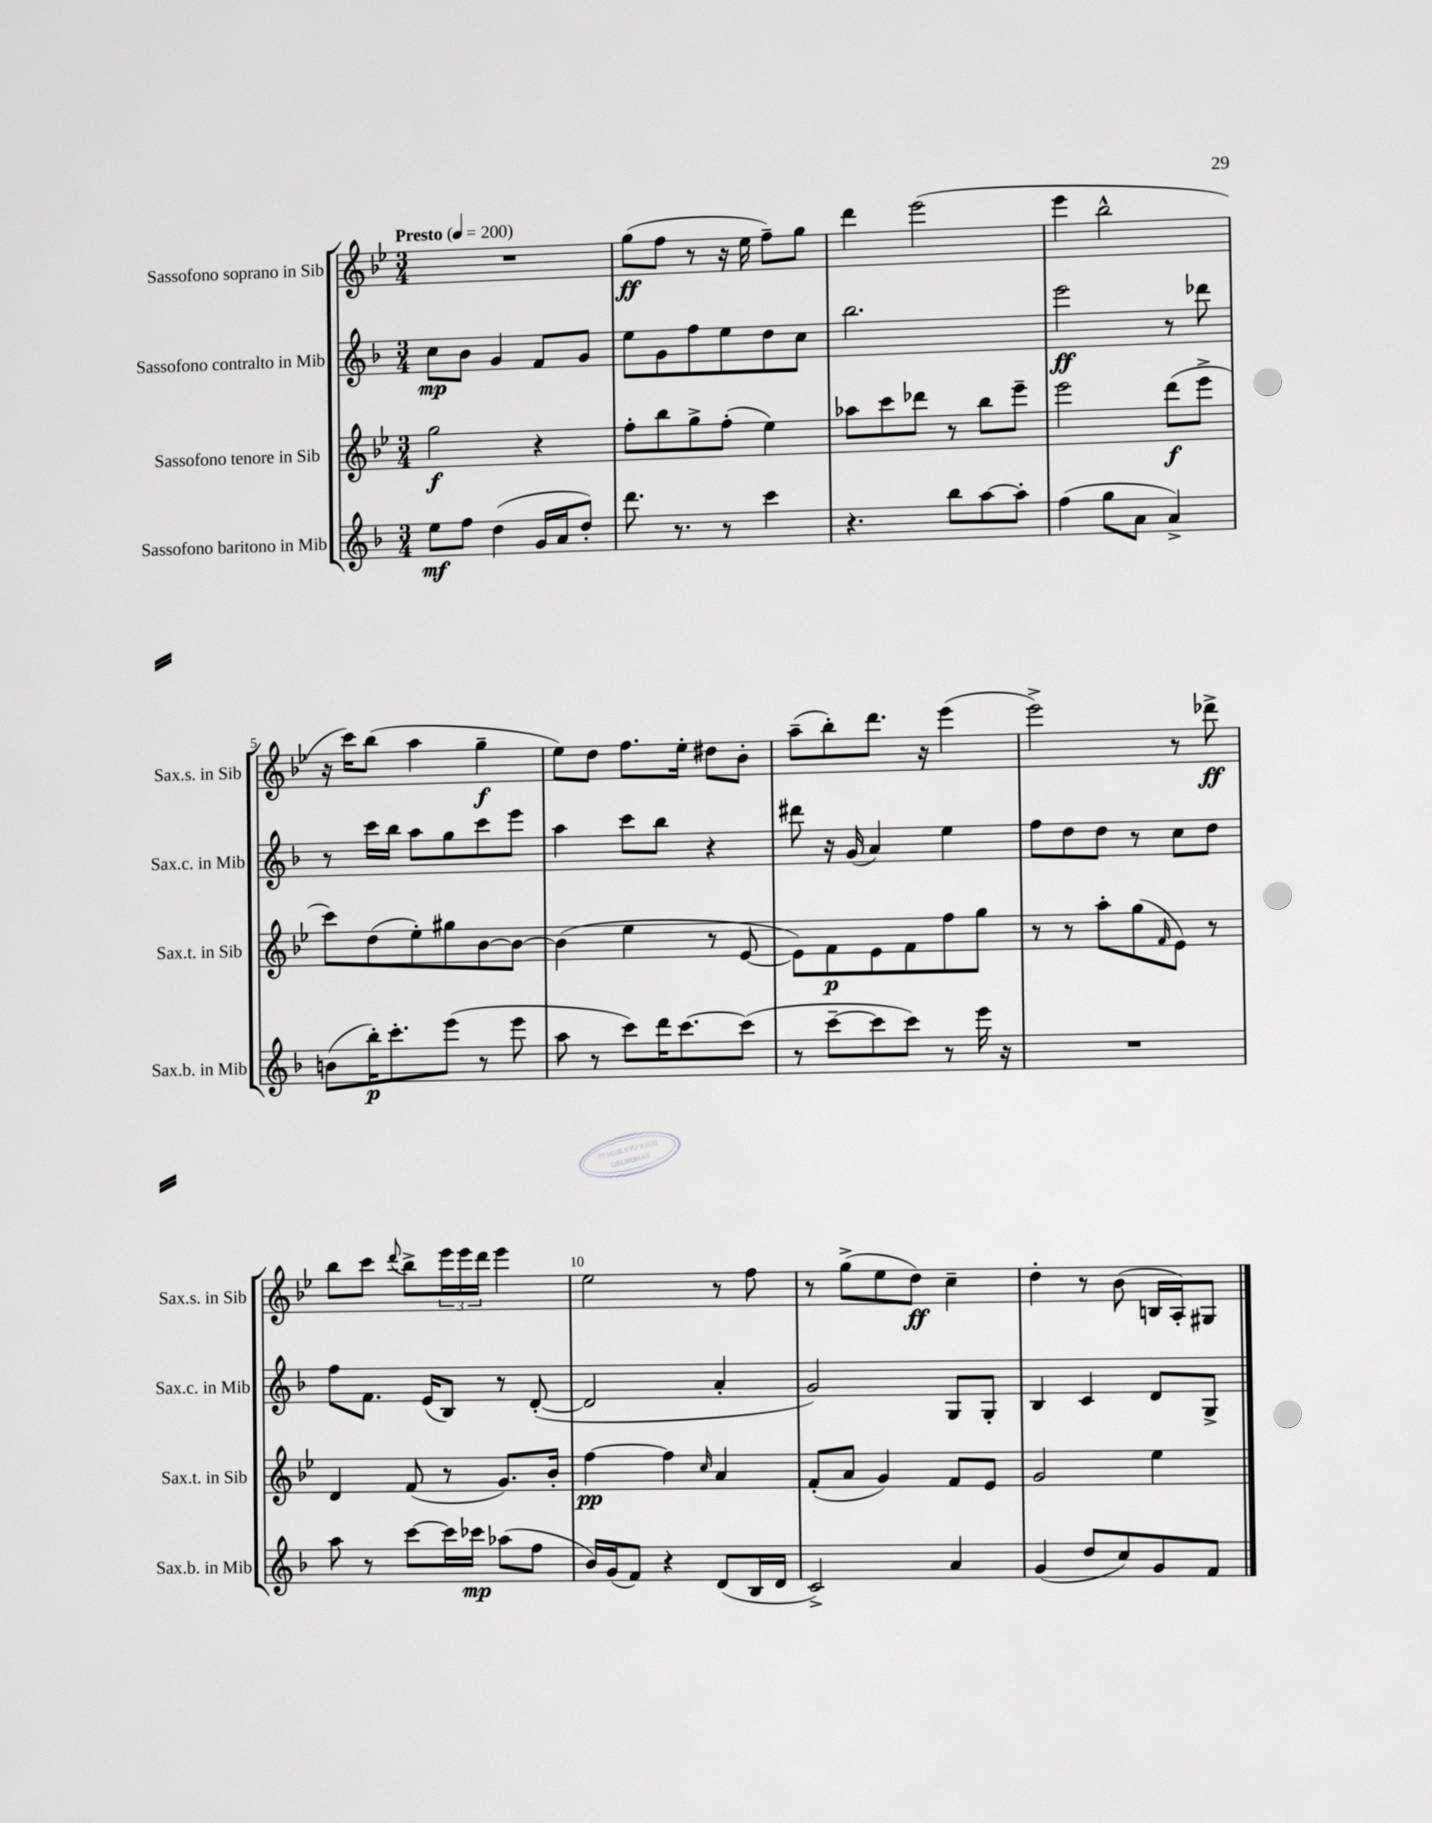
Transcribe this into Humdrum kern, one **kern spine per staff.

**kern	**kern	**kern	**kern
*staff4	*staff3	*staff2	*staff1
*clefG2	*clefG2	*clefG2	*clefG2
*k[b-]	*k[b-e-]	*k[b-]	*k[b-e-]
*M3/4	*M3/4	*M3/4	*M3/4
*MM200	*MM200	*MM200	*MM200
8ee	2gg	8cc	2.r
8ff	.	8b-	.
(4dd	.	4g	.
16g	4r	8f	.
16a	.	.	.
8dd')	.	8g	.
=	=	=	=
8.ddd	8ff'	8ee	(8gg
.	8bb-	8g	8ff
8.r	.	.	.
.	8gg^	8ff	8r
8r	(8ff'	8ee	16r
.	.	.	16ee-
4ccc	4ee-)	8dd	8ff~)
.	.	8cc	8gg
=	=	=	=
4.r	8aa-	2.bb-	4ddd
.	8ccc	.	.
.	8ddd-	.	(2eee-
8bb-	8r	.	.
[8aa	8bb-	.	.
8aa']	8eee-~	.	.
=	=	=	=
(4ff	2eee-	2eee	4eee-
8gg	.	.	2bb-^^
8a	.	.	.
4a^)	(8ddd	8r	.
.	8eee-^	8ddd-	.
=	=	=	=
(8b	8ccc)	8r	16r
.	.	.	16ccc)
16bb-')	(8dd	16ccc	(8bb-
8.ccc'	.	16bb-	.
.	8ee-')	8aa	4aa
(8eee	8gg#	8gg	.
8r	[8b-	8ccc	4gg~
8eee	8b-_	8eee	.
=	=	=	=
8aa	(4b-]	4aa	8ee-)
8r	.	.	8dd
8ccc)	4ee-	8ccc	8.ff
16ddd	.	8bb-	.
[8.ccc	.	.	16ee-'
.	8r	4r	8dd#
(8ccc]	[8e-	.	8b-'
=	=	=	=
8r	8e-])	8ddd#	(8aa~
[8ccc~	8f	16r	8bb-')
.	.	(16g	.
8ccc]	8e-	4a)	8.ddd
8ccc)	8f	.	.
.	.	.	16r
8r	8ff	4ee	(4eee-
16eee	8gg	.	.
16r	.	.	.
=	=	=	=
2.r	8r	8ff	2eee-^)
.	8r	8dd	.
.	8aa'	8dd	.
.	(8gg	8r	.
.	16qqf	.	.
.	8e-)	8cc	8r
.	8r	8dd	8ddd-^
=	=	=	=
8aa	4d	8ff	8bb-
8r	.	8.f	8ccc
.	.	.	8qqddd
[8ccc	(8f	.	8bb-^
.	.	(16e	.
16ccc]	8r	8B-)	24eee-
.	.	.	24eee-
16ccc-	.	.	.
.	.	.	24ddd
(8aa-	8.g)	8r	4eee-
8ff	.	([8d'	.
.	16b-'	.	.
=	=	=	=
16b-)	[4ff	2d]	2ee-
(16g	.	.	.
8f)	.	.	.
4r	4ff]	.	.
.	16qqcc	.	.
(8d	4a	4a'	8r
16B-	.	.	8ff
16d	.	.	.
=	=	=	=
2c^)	(8f'	2g)	8r
.	8a	.	(8gg^
.	4g)	.	8ee-
.	.	.	8dd)
4a	8f	8G	4cc~
.	8e-	8G'	.
=	=	=	=
(4g	2g	4B-	4dd'
8dd	.	4c	8r
8cc)	.	.	(8b-
8g	4ee-	8d	16B
.	.	.	16A')
8f	.	8G^	8G#
==	==	==	==
*-	*-	*-	*-
